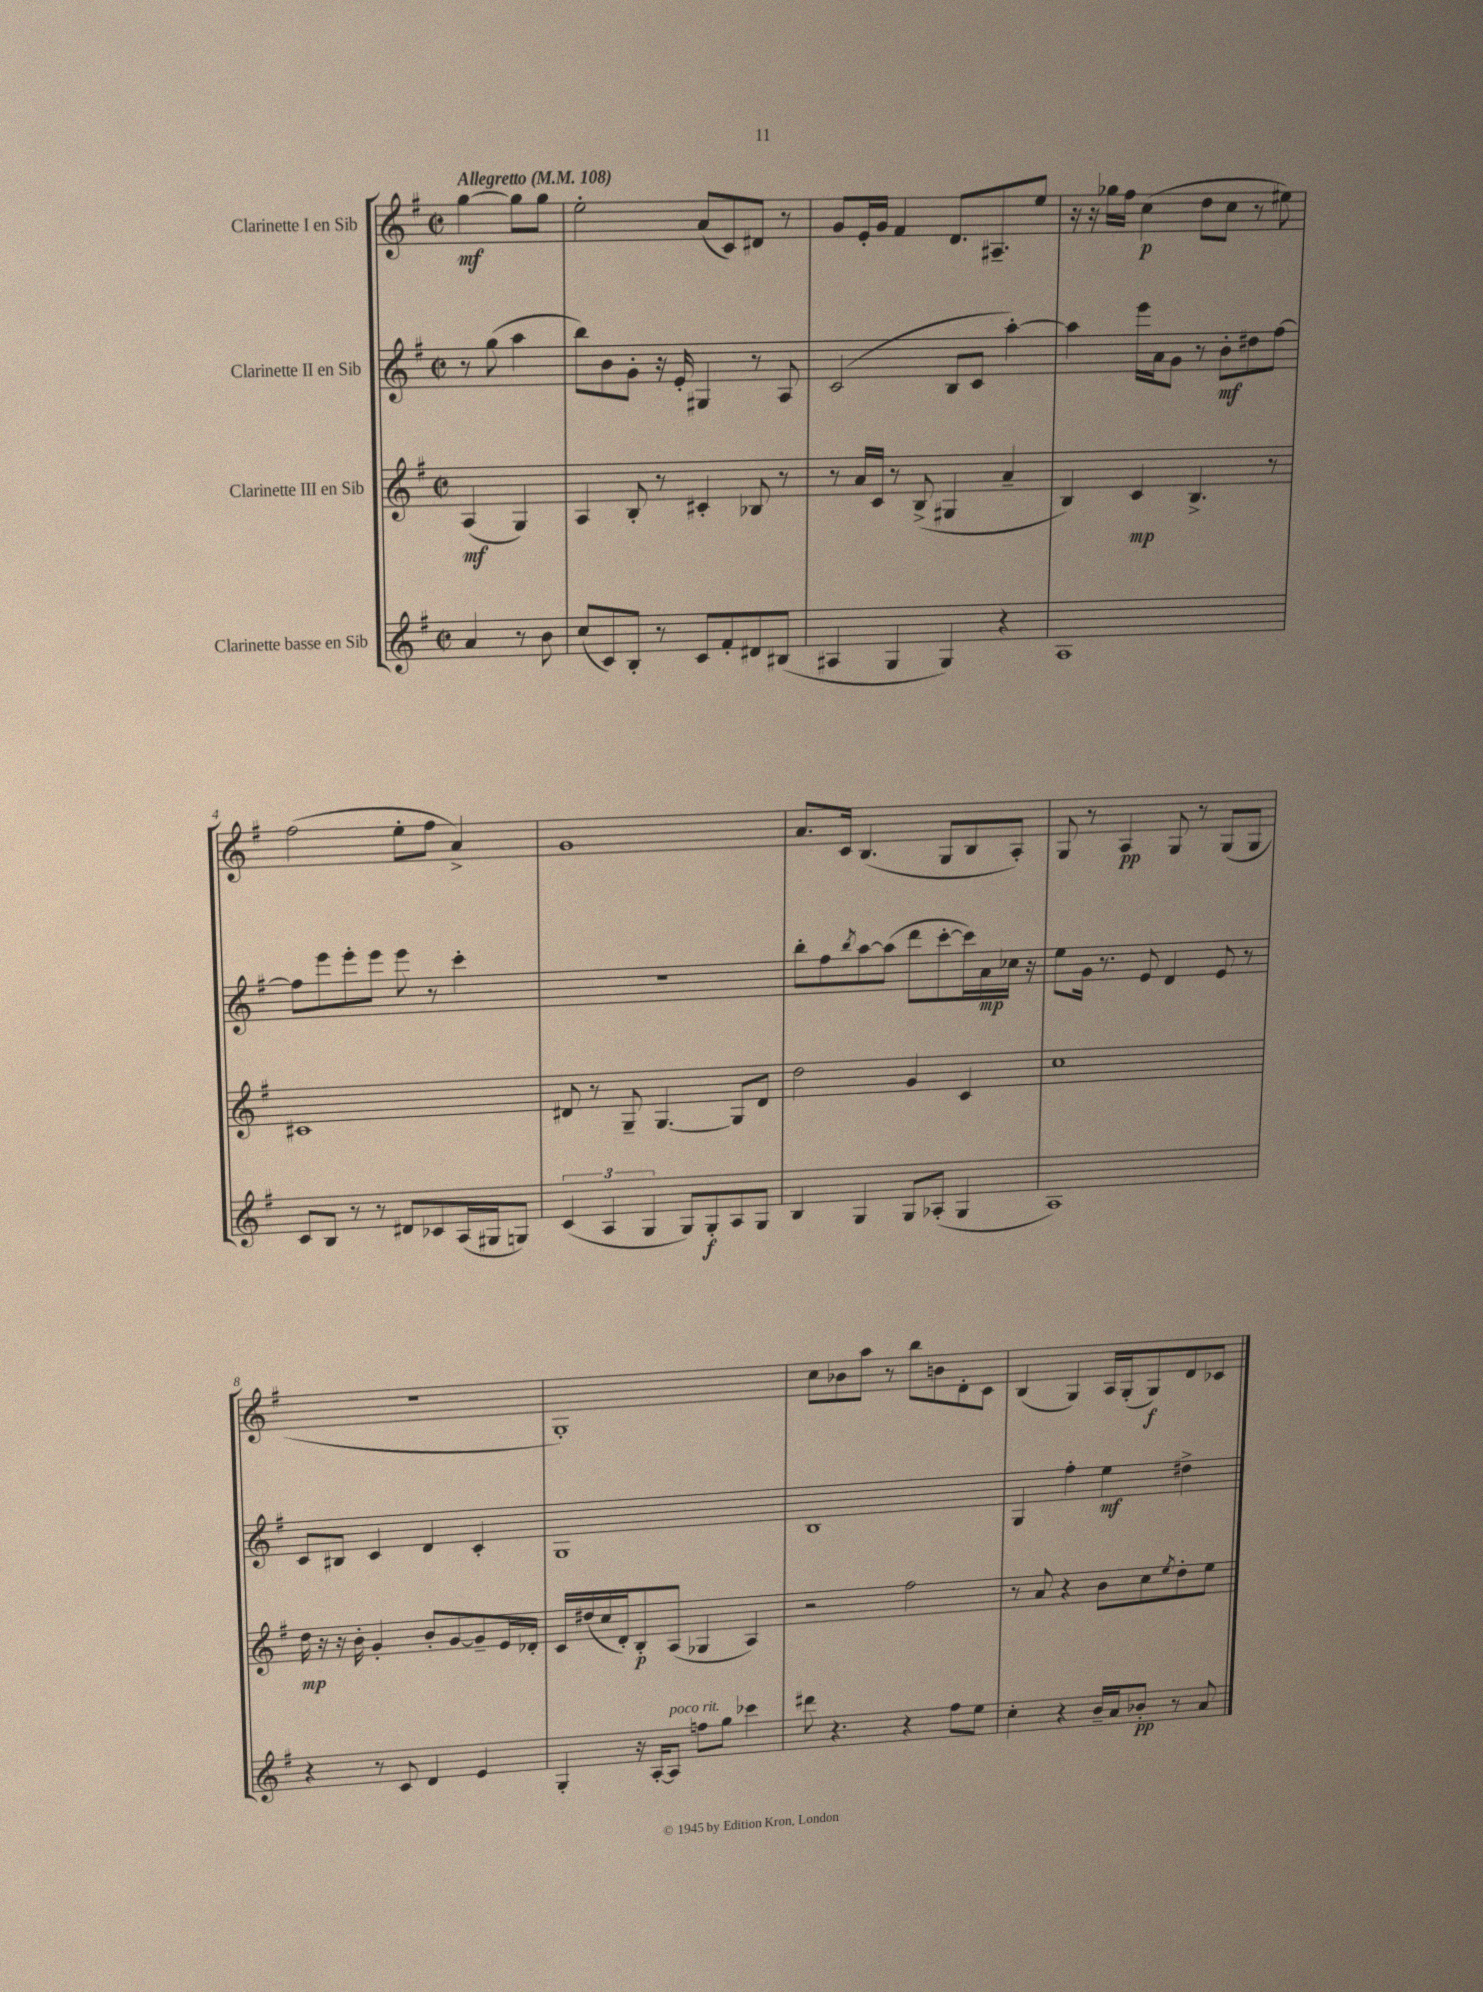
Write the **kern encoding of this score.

**kern	**dynam	**kern	**dynam	**kern	**dynam	**kern	**dynam
*part4	*part4	*part3	*part3	*part2	*part2	*part1	*part1
*staff4	*staff4	*staff3	*staff3	*staff2	*staff2	*staff1	*staff1
*I"Clarinette basse en Sib	*	*I"Clarinette III en Sib	*	*I"Clarinette II en Sib	*	*I"Clarinette I en Sib	*
*clefG2	*	*clefG2	*	*clefG2	*	*clefG2	*
*k[f#]	*	*k[f#]	*	*k[f#]	*	*k[f#]	*
*M2/2	*	*M2/2	*	*M2/2	*	*M2/2	*
*met(c|)	*	*met(c|)	*	*met(c|)	*	*met(c|)	*
*MM108	*	*MM108	*	*MM108	*	*MM108	*
=	=	=	=	=	=	=	=
!	!	!	!	!	!	!LO:TX:a:B:t=Allegretto	!
4a/	.	(4A/	mf	8r	.	[4gg\	mf
.	.	.	.	(8gg\	.	.	.
8r	.	4G/)	.	4aa\	.	8gg\L]	.
8b\	.	.	.	.	.	8gg\J	.
=1	=1	=1	=1	=1	=1	=1	=1
(8cc/L	.	4A/	.	8bb\L)	.	2ee'\	.
8c/)	.	.	.	8b\	.	.	.
8B'/J	.	8B'/	.	8g'\J	.	.	.
8r	.	8r	.	16r	.	.	.
.	.	.	.	16e'/	.	.	.
8c/L	.	4c#X'/	.	4G#X/	.	(8a/L	.
8f#'/	.	.	.	.	.	8c/)	.
8d#X/	.	8B-X/	.	8r	.	8d#X/J	.
(8B#X/J	.	8r	.	8A/	.	8r	.
=2	=2	=2	=2	=2	=2	=2	=2
4A#X/	.	8r	.	(2c/	.	8g/L	.
.	.	16a/LL	.	.	.	16e'/L	.
.	.	16c/JJ	.	.	.	16g/JJ	.
4G/	.	8r	.	.	.	4f#/	.
.	.	(8B^/	.	.	.	.	.
4G/)	.	4G#X/	.	8B/L	.	8.d/L	.
.	.	.	.	8c/J	.	.	.
.	.	.	.	.	.	8.A#X~/	.
4r	.	4a~/	.	[4aa'\)	.	.	.
.	.	.	.	.	.	8ee/J	.
=3	=3	=3	=3	=3	=3	=3	=3
1A	.	4B/)	.	4aa\]	.	16r	.
.	.	.	.	.	.	16r	.
.	.	.	.	.	.	16gg-X\LL	.
.	.	.	.	.	.	16ff#\JJ	.
.	.	4c/	mp	16eee\LL	.	(4cc\	p
.	.	.	.	16a\J	.	.	.
.	.	.	.	8g\J	.	.	.
.	.	4.B^/	.	8r	.	8dd\L	.
.	.	.	.	8b'\L	mf	8cc\J	.
.	.	.	.	8dd#X\	.	8r	.
.	.	8r	.	[8ff#\J	.	8ee#X\)	.
!!LO:LB:g=z
=4	=4	=4	=4	=4	=4	=4	=4
8c/L	.	1c#X	.	8ff#\L]	.	(2ff#\	.
8B/J	.	.	.	8eee\	.	.	.
8r	.	.	.	8eee'\	.	.	.
8r	.	.	.	8eee\J	.	.	.
8d#X/L	.	.	.	8eee\	.	8ee'\L	.
8c-X/	.	.	.	8r	.	8ff#\J	.
(16A/L	.	.	.	4ccc'\	.	4a^/)	.
16G#X/J	.	.	.	.	.	.	.
8Gn/J)	.	.	.	.	.	.	.
=5	=5	=5	=5	=5	=5	=5	=5
(6c/	.	8d#X/	.	1r	.	1g	.
.	.	8r	.	.	.	.	.
6A/	.	.	.	.	.	.	.
.	.	8G~/	.	.	.	.	.
6G/	.	.	.	.	.	.	.
.	.	[4.G/	.	.	.	.	.
8G/L)	.	.	.	.	.	.	.
8G'/	f	.	.	.	.	.	.
8A/	.	8G/L]	.	.	.	.	.
8G/J	.	8d#/J	.	.	.	.	.
=6	=6	=6	=6	=6	=6	=6	=6
4B/	.	2dd\	.	8bb'\L	.	8.a/L	.
.	.	.	.	8ff#\	.	.	.
.	.	.	.	.	.	16c/Jk	.
.	.	.	.	8qbb/	.	.	.
4G/	.	.	.	[8aa\	.	(4.B/	.
.	.	.	.	(8aa\J]	.	.	.
8G/L	.	4g/	.	8ddd\L	.	.	.
(8A-X'/J	.	.	.	[8ccc'\	.	8G/L	.
4G/	.	4c/	.	16ccc\L])	.	8B/	.
.	.	.	.	16a\	mp	.	.
.	.	.	.	16cc-X\JJ	.	8A'/J)	.
.	.	.	.	16r	.	.	.
=7	=7	=7	=7	=7	=7	=7	=7
1A)	.	1cc	.	8ee\L	.	8G/	.
.	.	.	.	16g\Jk	.	8r	.
.	.	.	.	8.r	.	.	.
.	.	.	.	.	.	4A/	pp
.	.	.	.	8e/	.	.	.
.	.	.	.	4d/	.	8G/	.
.	.	.	.	.	.	8r	.
.	.	.	.	8e/	.	(8G/L	.
.	.	.	.	8r	.	8G/J	.
!!LO:LB:g=z
=8	=8	=8	=8	=8	=8	=8	=8
4r	.	16dd\	mp	8c/L	.	1r	.
.	.	16r	.	.	.	.	.
.	.	16r	.	8B#X/J	.	.	.
.	.	16b'\	.	.	.	.	.
8r	.	4g'/	.	4c/	.	.	.
8c/	.	.	.	.	.	.	.
4d/	.	8b'/L	.	4d/	.	.	.
.	.	[8g/	.	.	.	.	.
4e/	.	8g~/]	.	4c'/	.	.	.
.	.	16e/L	.	.	.	.	.
.	.	16d-X'/JJ	.	.	.	.	.
=9	=9	=9	=9	=9	=9	=9	=9
4G'/	.	16c/LL	.	1G	.	1G')	.
.	.	(16dd#X/	.	.	.	.	.
.	.	16cc/	.	.	.	.	.
.	.	16d'/J)	.	.	.	.	.
16r	.	8B'/	p	.	.	.	.
[16A'/KL	.	.	.	.	.	.	.
!LO:TX:a:i:t=poco rit.	!	!	!	!	!	!	!
8A/J]	.	(8A/J	.	.	.	.	.
8ffn\L	.	4G-X/	.	.	.	.	.
8gg\J	.	.	.	.	.	.	.
4ccc-X\	.	4A/)	.	.	.	.	.
=10	=10	=10	=10	=10	=10	=10	=10
8ddd#X\	.	2r	.	1B	.	8cc\L	.
4.r	.	.	.	.	.	8b-X\	.
.	.	.	.	.	.	8aa\J	.
.	.	.	.	.	.	8r	.
4r	.	2ff#\	.	.	.	8bb\L	.
.	.	.	.	.	.	8bn\	.
8ff#\L	.	.	.	.	.	8d'\	.
8ee\J	.	.	.	.	.	8c\J	.
=11	=11	=11	=11	=11	=11	=11	=11
4cc'\	.	8r	.	4G/	.	(4B/	.
.	.	8a/	.	.	.	.	.
4r	.	4r	.	4ff#'\	.	4G/)	.
16b~/LL	.	8b\L	.	4ee\	mf	16A/LL	.
16a/J	.	.	.	.	.	(16G'/J	.
8b-X'/J	pp	8cc\	.	.	.	8G/)	f
.	.	8qee/	.	.	.	.	.
8r	.	8dd'\	.	4dd#X^\	.	8d/	.
8a/	.	8ee\J	.	.	.	8c-X/J	.
==	==	==	==	==	==	==	==
*-	*-	*-	*-	*-	*-	*-	*-
